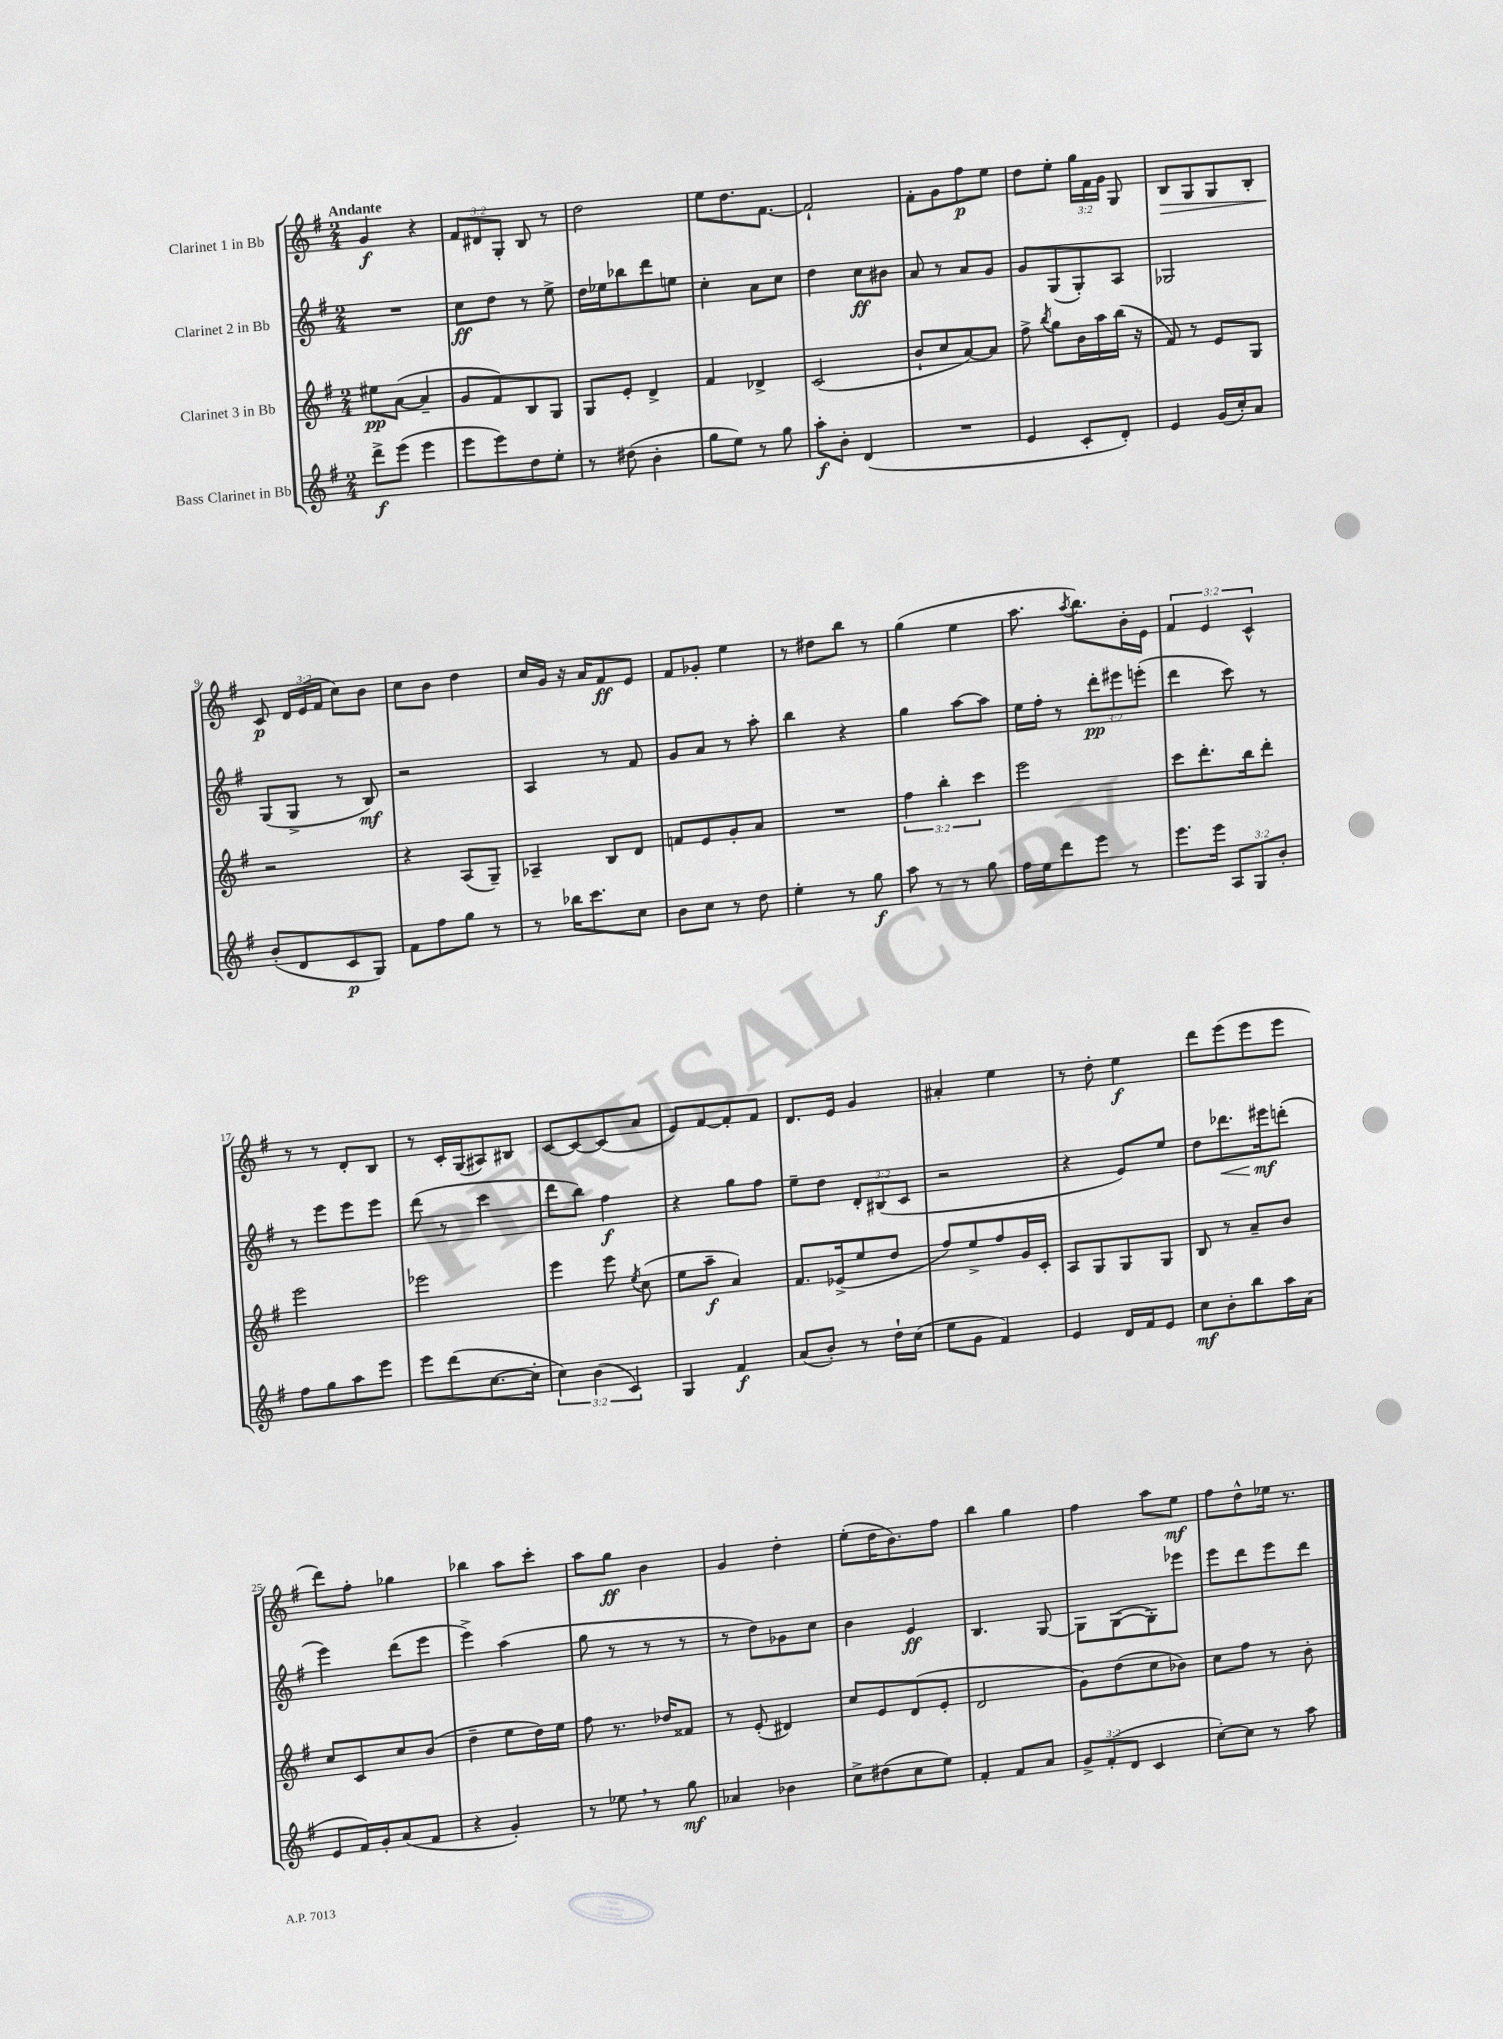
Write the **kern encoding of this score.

**kern	**dynam	**kern	**dynam	**kern	**dynam	**kern	**dynam
*part4	*part4	*part3	*part3	*part2	*part2	*part1	*part1
*staff4	*staff4	*staff3	*staff3	*staff2	*staff2	*staff1	*staff1
*I"Bass Clarinet in Bb	*	*I"Clarinet 3 in Bb	*	*I"Clarinet 2 in Bb	*	*I"Clarinet 1 in Bb	*
*clefG2	*	*clefG2	*	*clefG2	*	*clefG2	*
*k[f#]	*	*k[f#]	*	*k[f#]	*	*k[f#]	*
*M2/4	*	*M2/4	*	*M2/4	*	*M2/4	*
=1	=1	=1	=1	=1	=1	=1	=1
!	!	!	!	!	!	!LO:TX:a:B:t=Andante	!
8ddd^\L	f	8ee#X\L	pp	2r	.	4g/	f
(8eee\J	.	([8a\J	.	.	.	.	.
4eee\	.	4a~/]	.	.	.	4r	.
=2	=2	=2	=2	=2	=2	=2	=2
8eee\L	.	8g/L	.	8cc\L	ff	12f#/L	.
.	.	.	.	.	.	12d#X/	.
8eee\)	.	8f#/)	.	8dd\J	.	.	.
.	.	.	.	.	.	12G'/J	.
8dd\	.	8B/	.	8r	.	8B/	.
8ee'\J	.	8G/J	.	8ee^\	.	8r	.
=3	=3	=3	=3	=3	=3	=3	=3
8r	.	8G/L	.	16dd\LL	.	2dd\	.
.	.	.	.	16ee-X\J	.	.	.
(8dd#X\	.	8e'/J	.	8bb-X\	.	.	.
4b'\	.	4d^/	.	8ddd\	.	.	.
.	.	.	.	8een\J	.	.	.
=4	=4	=4	=4	=4	=4	=4	=4
8gg\L	.	4f#/	.	4cc'\	.	8ee\L	.
8ee\J)	.	.	.	.	.	8.dd\	.
8r	.	4d-X^/	.	8a\L	.	.	.
.	.	.	.	.	.	[8.f#\J	.
8gg\	.	.	.	8cc\J	.	.	.
=5	=5	=5	=5	=5	=5	=5	=5
8aa'\L	f	(2c/	.	4dd\	.	2f#`/]	.
8b'\J	.	.	.	.	.	.	.
(4d/	.	.	.	8cc\L	ff	.	.
.	.	.	.	8b#X\J	.	.	.
=6	=6	=6	=6	=6	=6	=6	=6
2r	.	8b`/L	.	8a/	.	8f#'\L	.
.	.	8cc/	.	8r	.	8g\	.
.	.	[8a/)	.	8a/L	.	8ff#\	p
.	.	8a/J]	.	8g/J	.	8ee\J	.
=7	=7	=7	=7	=7	=7	=7	=7
4e/	.	8ff#^\	.	8g/L	.	8dd\L	.
.	.	8qbb/	.	.	.	.	.
.	.	8gg\L	.	(8G/	.	8ee'\J	.
8c'/L	.	16b\L	.	8G'/)	.	24gg\LL	.
.	.	.	.	.	.	24f#\	.
.	.	16aa\	.	.	.	.	.
.	.	.	.	.	.	24g\JJ	.
8d'/J)	.	(16bb\JJ	.	8A/J	.	8G/	.
.	.	16r	.	.	.	.	.
=8	=8	=8	=8	=8	=8	=8	=8
!	!	!	!	!	!	!	!LO:HP:b
4e/	.	8f#/)	.	2G-X/	.	8B/L	>
.	.	8r	.	.	.	8G/	.
(16g/LL	.	8e/L	.	.	.	8G/	.
16cc'/J)	.	.	.	.	.	.	.
8a/J	.	8G/J	.	.	.	8B'/J	.
!!LO:LB:g=z
=9	=9	=9	=9	=9	=9	=9	=9
(8b'/L	.	2r	.	(8G/L	.	8c/	p
8d/	.	.	.	8G^/J	.	24d/LL	]
.	.	.	.	.	.	(24e/	.
.	.	.	.	.	.	24f#/JJ	.
8c/	p	.	.	8r	.	8cc\L)	.
8G/J)	.	.	.	8B/)	mf	8b\J	.
=10	=10	=10	=10	=10	=10	=10	=10
8f#\L	.	4r	.	2r	.	8cc\L	.
8ff#\	.	.	.	.	.	8b\J	.
8gg\J	.	(8A/L	.	.	.	4dd\	.
8r	.	8G~/J)	.	.	.	.	.
=11	=11	=11	=11	=11	=11	=11	=11
8r	.	4A-X~/	.	4A/	.	16cc/LL	.
.	.	.	.	.	.	16g/JJ	.
16bb-X\KL	.	.	.	.	.	16r	.
8.ccc\	.	.	.	.	.	16a/KL	.
.	.	8B/L	.	8r	.	8f#/	ff
8cc\J	.	8d/J	.	8f#/	.	8e/J	.
=12	=12	=12	=12	=12	=12	=12	=12
8b\L	.	8fn/L	.	8g/L	.	8f#/L	.
8cc\J	.	8e/	.	8a/J	.	8g-X'/J	.
8r	.	8g'/	.	8r	.	4ee\	.
8dd\	.	8a/J	.	8aa'\	.	.	.
=13	=13	=13	=13	=13	=13	=13	=13
4ee'\	.	2r	.	4bb\	.	8r	.
.	.	.	.	.	.	8dd#X\L	.
8r	.	.	.	4r	.	8bb\J	.
8gg\	f	.	.	.	.	8r	.
=14	=14	=14	=14	=14	=14	=14	=14
8aa\	.	6ff#\	.	4gg\	.	(4gg\	.
8r	.	.	.	.	.	.	.
.	.	6bb'\	.	.	.	.	.
8r	.	.	.	[8aa\L	.	4ee\	.
.	.	6ccc\	.	.	.	.	.
8gg\	.	.	.	8aa\J]	.	.	.
=15	=15	=15	=15	=15	=15	=15	=15
16ff#\LL	.	2eee\	.	16ee\LL	.	8.aa\	.
16ee\J	.	.	.	16ff#'\JJ	.	.	.
8ddd\	.	.	.	8r	.	.	.
.	.	.	.	.	.	8qaa/	.
.	.	.	.	.	.	8.bb\L)	.
8eee\J	.	.	.	12ddd'\L	pp	.	.
.	.	.	.	12eee#X\	.	.	.
8r	.	.	.	.	.	16b'\L	.
.	.	.	.	(12eeen'\J	.	.	.
.	.	.	.	.	.	16e\JJ	.
=16	=16	=16	=16	=16	=16	=16	=16
8.eee\L	.	8ccc\L	.	4ddd\	.	6f#/	.
.	.	8.ddd'\	.	.	.	.	.
.	.	.	.	.	.	6e/	.
16eee\Jk	.	.	.	.	.	.	.
12A/L	.	.	.	8ccc\)	.	.	.
.	.	16bb\k	.	.	.	.	.
12G/	.	.	.	.	.	6c^^/	.
.	.	8ddd'\J	.	8r	.	.	.
12b'/J	.	.	.	.	.	.	.
!!LO:LB:g=z
=17	=17	=17	=17	=17	=17	=17	=17
8ff#\L	.	2eee\	.	8r	.	8r	.
8gg\	.	.	.	8eee\L	.	8r	.
8aa\	.	.	.	8eee\	.	8d'/L	.
8eee\J	.	.	.	8eee\J	.	8B/J	.
=18	=18	=18	=18	=18	=18	=18	=18
8eee\L	.	2eee-X\	.	(8ddd\	.	8r	.
(8ddd\	.	.	.	8r	.	16c'/LL	.
.	.	.	.	.	.	(16G/J	.
[8.cc\	.	.	.	4ccc\	.	8A#X/)	.
.	.	.	.	.	.	8B#X/J	.
16cc'\Jk]	.	.	.	.	.	.	.
=19	=19	=19	=19	=19	=19	=19	=19
6cc\)	.	4eee\	.	8ddd\L	.	[8c/L	.
.	.	.	.	8bb\J)	.	8c/_	.
(6b\	.	.	.	.	.	.	.
.	.	8eee\	.	4ff#\	f	(8c/]	.
6c/)	.	.	.	.	.	.	.
.	.	8qee/	.	.	.	.	.
.	.	(8cc\	.	.	.	8a/J	.
=20	=20	=20	=20	=20	=20	=20	=20
4G/	.	8ee\L	.	4r	.	8e/L)	.
.	.	8aa~\J	f	.	.	[8f#/	.
4f#/	f	4a/)	.	8gg\L	.	8f#'/]	.
.	.	.	.	8ff#\J	.	8f#/J	.
=21	=21	=21	=21	=21	=21	=21	=21
(8a/L	.	8.f#/L	.	8ee~\L	.	8.d/L	.
8b'/J)	.	.	.	8dd\J	.	.	.
.	.	(16e-X^/k	.	.	.	16e/Jk	.
8r	.	8ee/	.	12d'/L	.	4g/	.
.	.	.	.	(12B#X/	.	.	.
16dd`\LL	.	8dd/J	.	.	.	.	.
.	.	.	.	12c/J	.	.	.
(16cc\JJ	.	.	.	.	.	.	.
=22	=22	=22	=22	=22	=22	=22	=22
8ee\L	.	8ff#/L)	.	2r	.	4a#X'/	.
8g\J	.	8ee^/	.	.	.	.	.
4f#/)	.	8ff#/	.	.	.	4ee\	.
.	.	16g/L	.	.	.	.	.
.	.	16c'/JJ	.	.	.	.	.
=23	=23	=23	=23	=23	=23	=23	=23
4e/	.	8A/L	.	4r	.	8r	.
.	.	8G/	.	.	.	8dd'\	.
16d/LL	.	8G/	.	8e/L)	.	4ee\	f
16f#/J	.	.	.	.	.	.	.
8e/J	.	8G/J	.	8ee/J	.	.	.
=24	=24	=24	=24	=24	=24	=24	=24
8cc\L	mf	8B/	.	8dd\L	.	8ddd\L	.
!	!	!	!	!	!LO:HP:b	!	!
8b'\	.	8r	.	8.ddd-X\	<	(8eee\	.
8bb\	.	8a~/L	.	.	.	8eee\	.
.	.	.	.	16eee#X\k	mf	.	.
16aa\L	.	8b/J	.	(8dddn'\J	[	8eee\J	.
(16a\JJ	.	.	.	.	.	.	.
!!LO:LB:g=z
=25	=25	=25	=25	=25	=25	=25	=25
8e/L	.	8cc/L	.	4eee\)	.	8ddd\L)	.
16f#/L)	.	8c/	.	.	.	8ff#'\J	.
16g'/J	.	.	.	.	.	.	.
(8a/	.	8cc/	.	(8ddd\L	.	4gg-X\	.
8f#/J	.	(8b/J	.	8eee\J	.	.	.
=26	=26	=26	=26	=26	=26	=26	=26
4r	.	4dd~\	.	4eee^\)	.	4bb-X\	.
4g'/)	.	8ee\L	.	(4aa\	.	8aa\L	.
.	.	16dd\L)	.	.	.	8ccc'\J	.
.	.	16ee\JJ	.	.	.	.	.
=27	=27	=27	=27	=27	=27	=27	=27
8r	.	8ff#\	.	8gg\	.	8aa\L	.
8ee-X,\	.	8.r	.	8r	.	8gg\J	ff
8r	.	.	.	8r	.	4b\	.
.	.	16dd-X/KL	.	.	.	.	.
8gg\	mf	8f##X/J	.	8r	.	.	.
=28	=28	=28	=28	=28	=28	=28	=28
4a-X/	.	8r	.	8r	.	4g/	.
.	.	(8e'/	.	8dd\L)	.	.	.
4b-X\	.	4d#X/)	.	8g-X\	.	4dd'\	.
.	.	.	.	8cc\J	.	.	.
=29	=29	=29	=29	=29	=29	=29	=29
8cc^\L	.	8cc/L	.	4b\	.	(8ee'\L	.
(8dd#X\	.	8e/	.	.	.	16dd\K	.
.	.	.	.	.	.	8.b\)	.
8cc\	.	(8d/	.	4e/	ff	.	.
8ee\J)	.	8e'/J	.	.	.	8ff#\J	.
=30	=30	=30	=30	=30	=30	=30	=30
4f#'/	.	2d/	.	4.B/	.	4bb\	.
8f#/L	.	.	.	.	.	4gg\	.
8a/J	.	.	.	[8G/	.	.	.
=31	=31	=31	=31	=31	=31	=31	=31
12g^/L	.	8g\L)	.	8G\L]	.	4ff#\	.
(12f#'/	.	.	.	.	.	.	.
.	.	(8dd\	.	([8G\	.	.	.
12d/J	.	.	.	.	.	.	.
4c/	.	8cc\	.	8G'\])	.	8aa\L	.
.	.	8b-X\J)	.	8eee-X\J	.	8ee\J	mf
=32	=32	=32	=32	=32	=32	=32	=32
[8cc'\L)	.	8cc\L	.	8eee\L	.	8ff#\L	.
8cc\J]	.	8ff#\J	.	8ddd\	.	8dd^^\	.
8r	.	8r	.	8eee\	.	16ee-X\Jk	.
.	.	.	.	.	.	8.r	.
8aa\	.	8b'\	.	8ddd\J	.	.	.
==	==	==	==	==	==	==	==
*-	*-	*-	*-	*-	*-	*-	*-
